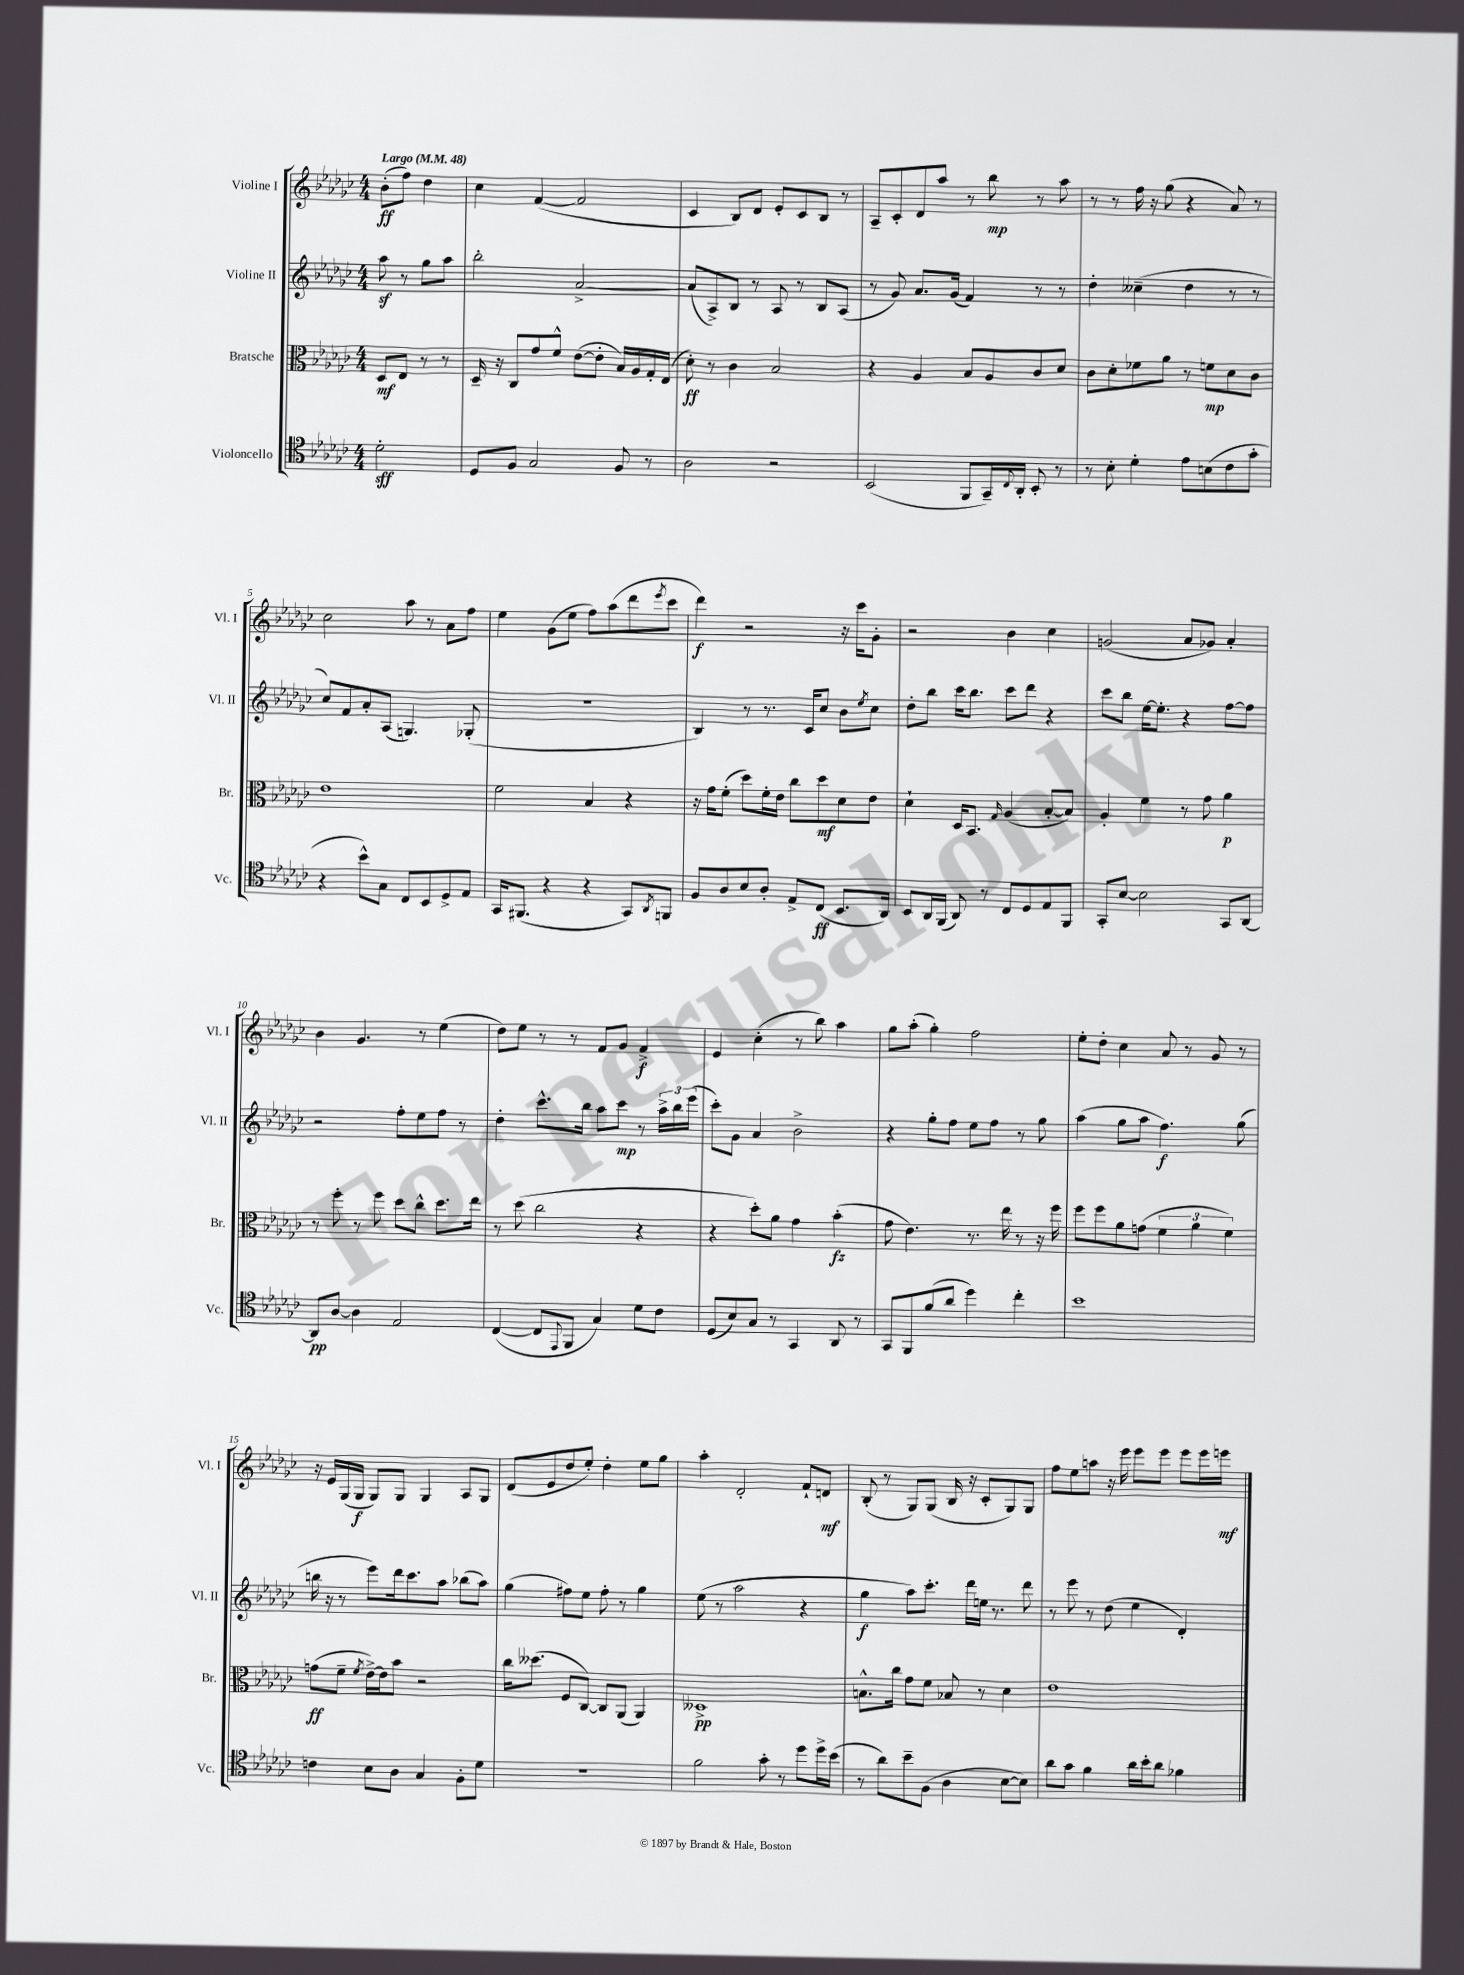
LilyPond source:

<<
\new StaffGroup <<
\new Staff = "s0" \with { instrumentName = "Violine I" shortInstrumentName = "Vl. I" } {
    \clef treble \key ges \major \numericTimeSignature \time 4/4 \partial 2 \tempo "Largo" 4 = 48
    bes'8-.\ff( f''8) des''4 |
    ces''4 f'4~( f'2 |
    ces'4 bes8) des'8 ees'8-. ces'8 bes8 r8 |
    aes8-- ces'8-. des'8 aes''8 r8 bes''8\mp r8 aes''8 |
    r8 r8 f''16 r16 ges''8( r4 aes'8) r8 |
    ces''2 aes''8 r8 aes'8 f''8 |
    ees''4 ges'8( ees''8 f''8) aes''8( des'''8 \acciaccatura { ees'''8 } ces'''8 |
    des'''4\f) r2 r16 ces'''16 ges'8-. |
    r2 bes'4 ces''4 |
    g'2( aes'8 ges'8) aes'4-. |
    bes'4 ges'4. r8 ees''4( |
    des''8) ees''8 r8 r8 f'8 ges'8 f'4->\f |
    ees'4 ces''4-.( r8 bes''8) aes''4 |
    ges''8 aes''8-.( ges''4-.) f''2 |
    ees''8-. des''8-. ces''4 aes'8 r8 ges'8 r8 |
    r16 ees'16 ges16( ges16\f ges8) ges8 ges4 aes8 ges8 |
    des'8( ees'8 des''8 ees''8-.) des''4-. ees''8 ges''8 |
    aes''4-. des'2-. f'8-! d'8\mf |
    bes8-.( r8 ges8) ges8( bes16 r16 ces'8-. ges8) ges8 |
    f''8 ees''8 a''8 r16 ees'''16 ees'''8 ees'''8 ees'''8 ees'''16 e'''16\mf \bar "|." |
}
\new Staff = "s1" \with { instrumentName = "Violine II" shortInstrumentName = "Vl. II" } {
    \clef treble \key ges \major \numericTimeSignature \time 4/4 \partial 2
    aes''8\sf r8 ges''8 aes''8 |
    bes''2-. aes'2~-> |
    aes'8( aes8->) bes8 r8 aes8 r8 bes8 aes8( |
    r8 ges'8) aes'8. ges'16( f'4) r8 r8 |
    des''4-. ceses''4--( des''4 r8 r8 |
    ces''8) f'8 aes'8-. aes8( g4.) ges8-.( |
    R1 |
    bes4) r8 r8. ces'16 ces''8 bes'8 \acciaccatura { ees''8 } ces''8 |
    des''8-. bes''8 ces'''16 bes''8. ces'''8 des'''8 r4 |
    ces'''8 bes''8 ees''16~ ees''8.-. r4 f''8~ f''8 |
    r2 f''8-. ees''8 f''8 r8 |
    des''4-. ces'''8.-^ bes''16 aes''8 ces'''8\mp r8 \tuplet 3/2 { aes''16-> bes''16 ees'''16( } |
    ces'''8-.) ges'8 aes'4 bes'2-> |
    r4 ges''8-. f''8 ees''8 f''8 r8 ges''8 |
    aes''4( ges''8 aes''8 f''4.\f) ges''8( |
    b''16 r16 r8 ees'''8) des'''16 ces'''8. aes''8 bes''8( aes''8) |
    ges''4( fis''8) ees''8 fis''8-. r8 ges''4 |
    ees''8( r8 aes''2 r4 |
    ges''4\f aes''8) ces'''8.-. des'''16 e''16 r8. des'''8 |
    r8 ees'''8 r8 des''8( ees''4 des'4-.) \bar "|." |
}
\new Staff = "s2" \with { instrumentName = "Bratsche" shortInstrumentName = "Br." } {
    \clef alto \key ges \major \numericTimeSignature \time 4/4 \partial 2
    des8\mf ees8 r8 r8 |
    des16-- r16 ces8 ges'8 f'8-^ ees'8~( ees'8-. bes16) aes16 ges16-. ees16( |
    des'8-.\ff) r8 ces'4 bes2 |
    r4 aes4 bes8 aes8 ces'8 des'8 |
    ces'8 des'8-. fes'8 aes'8 r8 f'8\mp des'8 ces'8 |
    ees'1 |
    f'2 bes4 r4 |
    r16 ges'16 f'8-.( des''8) f'16-. ees'16 ces''8 des''8\mf des'8 ees'8 |
    des'4-! des16 bes,8. \grace { ges16 } aes4( bes8~-. bes8) |
    aes4-. f'4 r8 ges'8 aes'4\p |
    r8 f''8-. r8 f''8 des''8 ces''8-^ des''8. ees''16 |
    r8 des''8( ces''2 r4 |
    r4 des''8-.) aes'8 ges'4 bes'4-.\fz( |
    ges'8 ees'4.) r8. ees''16 r8 r16 f''16 |
    f''8 f''8 aes'8 g'8( \tuplet 3/2 { f'4 aes'4 f'4) } |
    g'8\ff( f'8-- \acciaccatura { f'8 } ees'16~->) ees'16 bes'8 r2 |
    ces''16 deses''8.( f8 ces8~) ces8 aes,8( aes,4) |
    deses1->\pp |
    b8.-^ ces''16 ges'8 f'8 bes8 r8 des'4 |
    ees'1 \bar "|." |
}
\new Staff = "s3" \with { instrumentName = "Violoncello" shortInstrumentName = "Vc." } {
    \clef tenor \key ges \major \numericTimeSignature \time 4/4 \partial 2
    des'2-.\sff |
    des8 f8 ges2 f8 r8 |
    aes2 r2 |
    bes,2( f,8 ges,16--) \appoggiatura { ces8 } aes,16-. bes,8-. r8 |
    r8 bes8-. des'4-. ees'8 b8( ces'8 ges'8-. |
    r4 bes'8-^) ges8 ces8 bes,8 des8-> ees8 |
    ges,16 fis,8.( r4 r4 ges,8) \acciaccatura { aes,8 } f,8 |
    f8 aes8 bes8 aes8-. ees8-> ces8\ff( bes,8. aes,16) |
    bes,8 aes,16 f,16( aes,8) r8 ces8 des8 ees8 f,8 |
    ges,8-. bes8~ bes2 ges,8 aes,8~ |
    aes,8\pp aes8~ aes4 ees2 |
    ces4~( ces8 \appoggiatura { ees,8 } f,8 ges4) des'8 ces'8 |
    des8( bes8) ges8 r8 ges,4 aes,8 r8 |
    ges,8 f,8 f'8( aes'8 des''4) ces''4-. |
    bes'1 |
    c'4 bes8 aes8 ges4 f8-. des'8 |
    R1 |
    f'2 ges'8-. r8 des''8 des''16-> bes'16( |
    r8 aes'8) bes'8-- f8( aes4 bes8~ bes8) |
    aes'8 ges'8 f'4 aes'16 bes'16-. aes'8 fes'4 \bar "|." |
}
>>
>>
